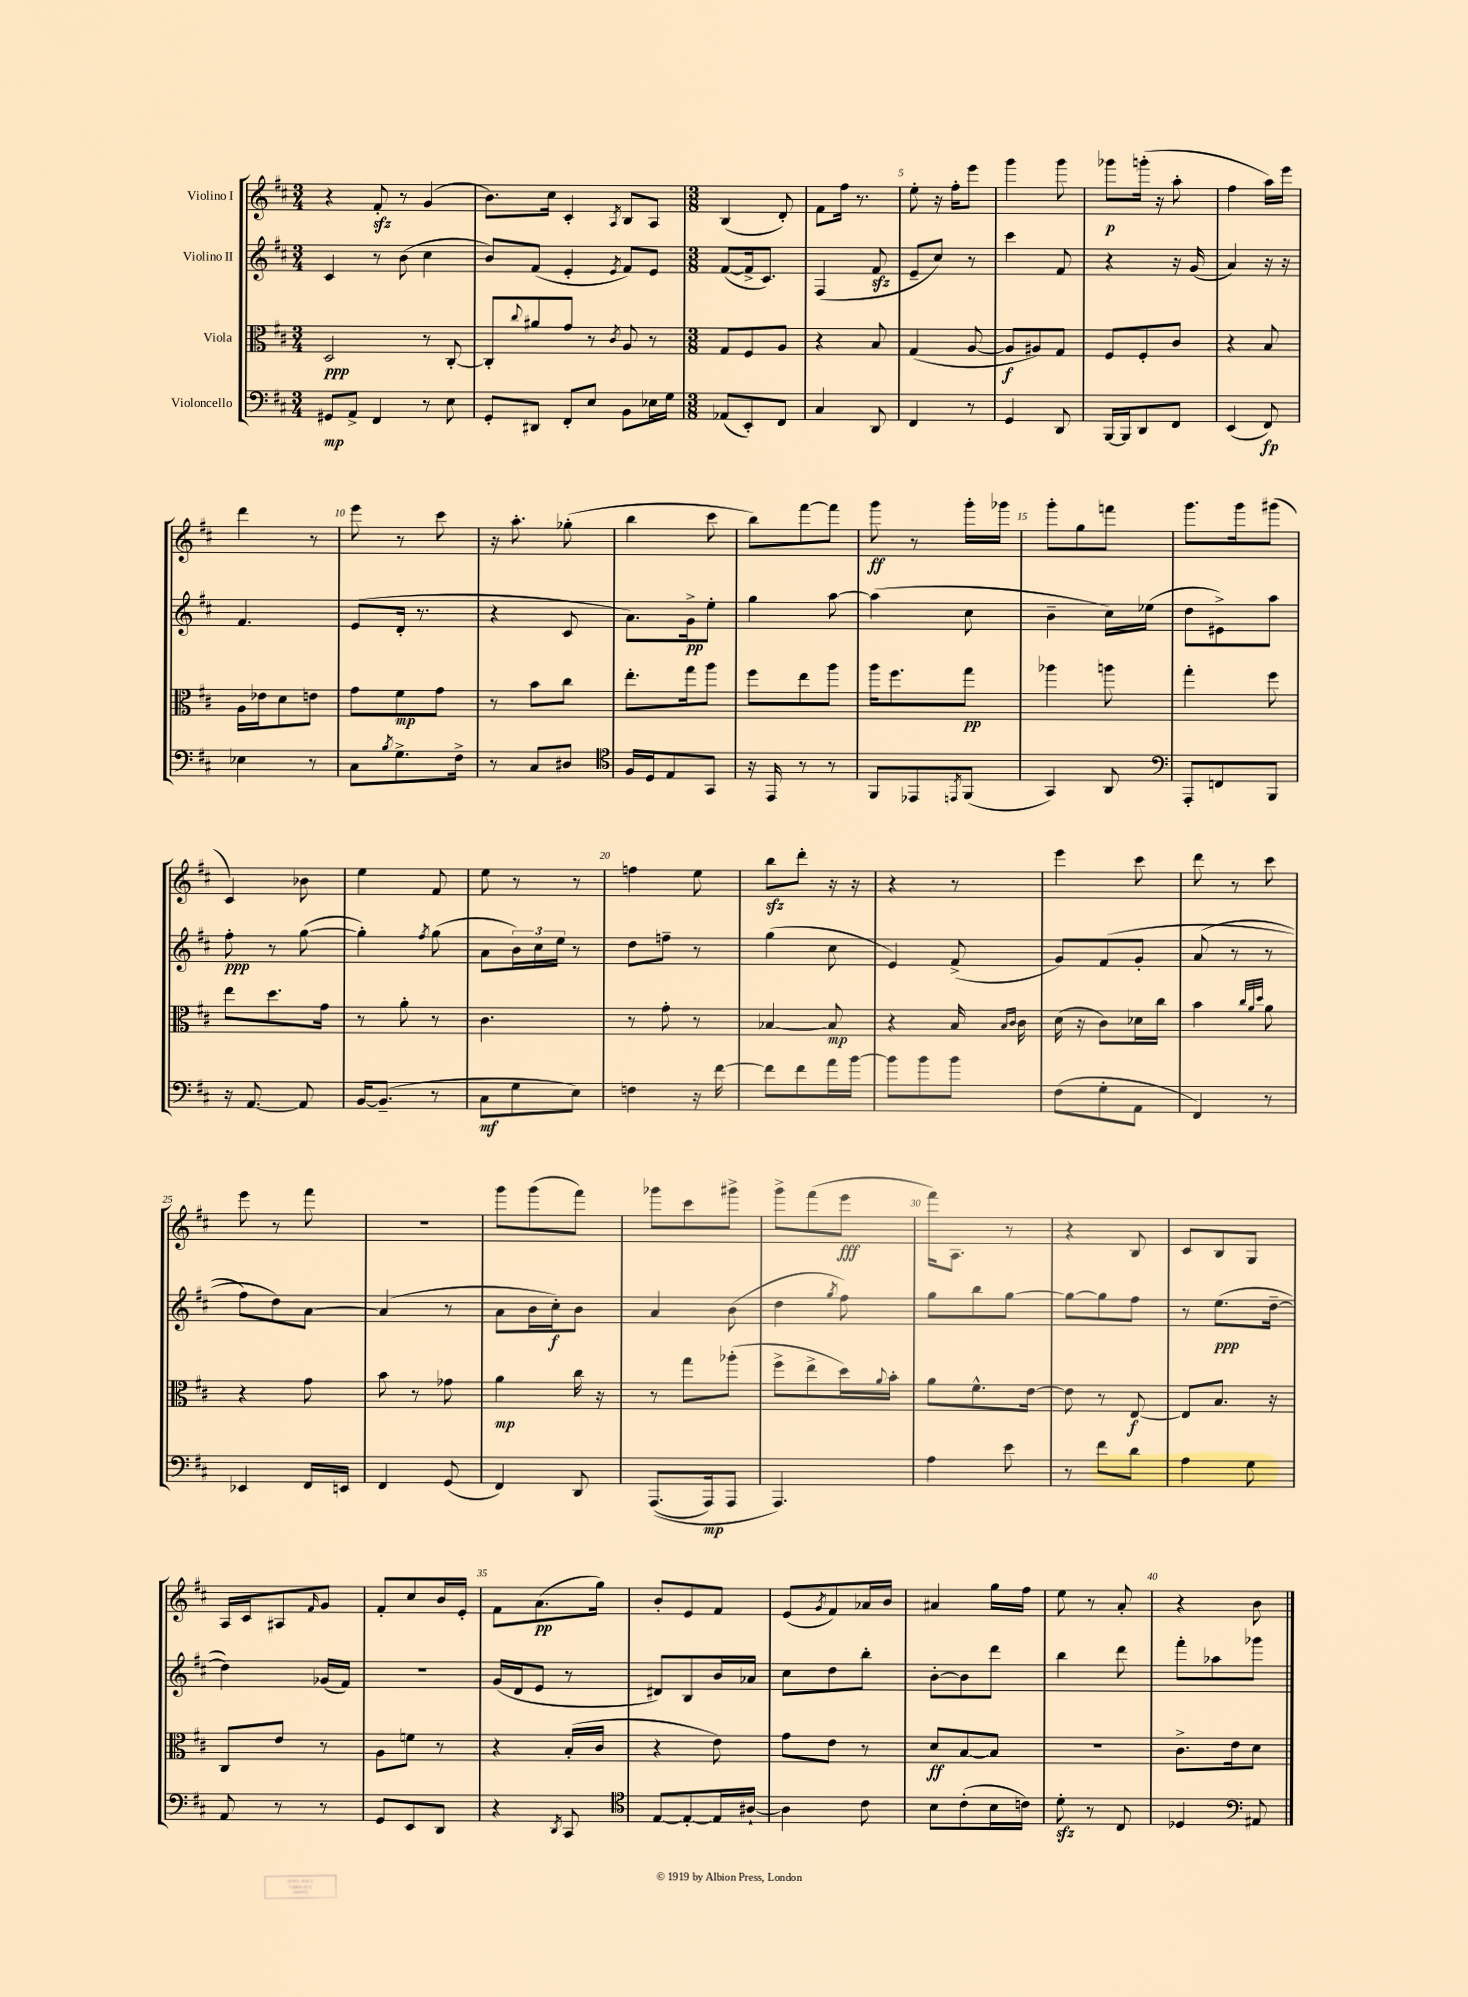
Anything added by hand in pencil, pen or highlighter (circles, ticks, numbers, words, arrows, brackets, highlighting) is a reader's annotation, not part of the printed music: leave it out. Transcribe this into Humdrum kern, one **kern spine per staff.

**kern	**kern	**kern	**kern
*staff4	*staff3	*staff2	*staff1
*clefF4	*clefC3	*clefG2	*clefG2
*k[f#c#]	*k[f#c#]	*k[f#c#]	*k[f#c#]
*M3/4	*M3/4	*M3/4	*M3/4
8GG#	2D	4c#	4r
8AA^	.	.	.
4FF#	.	8r	8f#'
.	.	(8b	8r
8r	8r	4cc#	(4g
8E	[8C#'	.	.
=	=	=	=
8GG'	8C#']	8b)	8.b)
.	8qqcc#	.	.
8DD#	8a#	(8f#	.
.	.	.	16cc#
8FF#'	8g	4e'	4c#'
8E	8r	.	.
.	8qc#	8qe	8qA
8BB	8A	8f#)	8B
16E-	8r	8e	8A
16G	.	.	.
=	=	=	=
*M3/8	*M3/8	*M3/8	*M3/8
(8AA-	8G	([8f#	(4B
8EE')	8F#	16f#^]	.
.	.	8.c#)	.
8FF#	8A	.	8d')
=	=	=	=
4C#	4r	(4F#	8f#
.	.	.	16ff#
.	.	.	8.r
8DD	8B	8f#	.
=	=	=	=
4FF#	(4G	8e~	8ee'
.	.	8cc#)	16r
.	.	.	16ff#'
8r	[8A	8r	8eee
=	=	=	=
4GG	8A]	4ccc#	4ggg
.	8A#)	.	.
8DD	8G	8f#	8ggg
=	=	=	=
[16BBB	8F#	4r	8ggg-
16BBB]	.	.	.
8DD	8F#'	.	(16ggg'
.	.	.	16r
8FF#	8c#	16r	8aa'
.	.	(16g	.
=	=	=	=
(4EE	4r	4a)	4ff#
8FF#)	8B	16r	16aa)
.	.	16r	16eee
=	=	=	=
4E-	16A	4.f#	4ddd
.	16e-	.	.
.	8d	.	.
8r	8e	.	8r
=	=	=	=
8C#	8g	(8e	8eee
8qB	.	.	.
8.G^	8f#	16d'	8r
.	.	8.r	.
.	8g	.	8ccc#
16F#^	.	.	.
=	=	=	=
8r	8r	4r	16r
.	.	.	8.aa'
8C#	8b	.	.
8D#	8cc#	8c#	(8gg-'
=	=	=	=
*clefC4	*	*	*
16F#	8.ee'	8.a)	4bb
16D	.	.	.
8E	.	.	.
.	16gg	16g^	.
8GG	8aa	8ee'	8ccc#
=	=	=	=
16r	8ff#	4gg	8bb)
16EE	.	.	.
8r	8ee	.	[8fff#
8r	8aa	[8aa	8fff#]
=	=	=	=
8FF#	16aa	(4aa]	8ggg
.	8.ff#	.	.
8EE-	.	.	8r
8qEE	.	.	.
(8FF#	8gg	8cc#	16ggg'
.	.	.	16ggg-
=	=	=	=
4GG)	4aa-	4b~	8ggg'
.	.	.	8gg
8AA	8aa	16cc#)	8fff
.	.	(16ee-	.
=	=	=	=
*clefF4	*	*	*
8AAA'	4gg'	8dd	8.ggg
8FF	.	8e#^)	.
.	.	.	16ggg
8BBB	8ff#	8aa	(8ggg#
=	=	=	=
16r	8ee	8ff#'	4c#)
[8.AA	.	.	.
.	8.dd	8r	.
8AA]	.	([8gg	8b-
.	16g	.	.
=	=	=	=
[16BB	8r	4gg'])	4ee
(8.BB~]	.	.	.
.	8a'	.	.
.	.	8qff#	.
8r	8r	(8gg	8f#
=	=	=	=
8C#	4.c#	8a	8ee
8G	.	24b)	8r
.	.	24cc#	.
.	.	24ee	.
8E)	.	8r	8r
=	=	=	=
4F	8r	8dd	4ff
.	8g'	8ff~	.
16r	8r	8r	8ee
[16f#	.	.	.
=	=	=	=
8f#]	[4B-	(4gg	8bb
8f#	.	.	8ddd'
16a	8B-]	8cc#	16r
[16b	.	.	16r
=	=	=	=
8b]	4r	4e)	4r
8b	.	.	.
8b	16B	(8f#^	8r
.	16qqB	.	.
.	16qqc#	.	.
.	16c#	.	.
=	=	=	=
(8F#	(16d	8g)	4eee
.	16r	.	.
8G'	8c#)	&(8f#	.
8AA	16d-	8g'	8ccc#
.	16cc#	.	.
=	=	=	=
4FF#)	4b	(8a	8ddd
.	.	8r	8r
.	32qqcc#	.	.
.	32qqa	.	.
.	32qqdd	.	.
8r	8a	8r	8ccc#
=	=	=	=
4EE-	4r	8ff#)	8eee
.	.	8dd&)	8r
16FF#	8g	[8a	8fff#
16EE	.	.	.
=	=	=	=
4FF#	8b	(4a]	4.r
.	8r	.	.
(8GG	8g-	8r	.
=	=	=	=
4FF#)	4a	8a	8ggg
.	.	16b	(8ggg
.	.	16cc#')	.
8DD	16cc#	8b	8fff#)
.	16r	.	.
=	=	=	=
&((8.AAA	8r	4a	8ggg-
.	8gg	.	8ccc#
16AAA)	.	.	.
8AAA	(8aa-'	(8b	8ggg#^
=	=	=	=
4.AAA&)	8ff#^	4dd	8ggg^
.	8ee^	.	(8fff#
.	.	8qgg	.
.	16dd)	8ff#)	8eee
.	8qqa	.	.
.	16b'	.	.
=	=	=	=
4A	8a	8gg	16fff#)
.	.	.	8.A
.	8.f#^^	8bb	.
8e	.	[8gg	8r
.	[16e	.	.
=	=	=	=
8r	8e]	8gg_	4r
8f#	8r	8gg]	.
8d	[8E	8ff#	8B
=	=	=	=
4A	8E]	8r	8c#
.	8.B	(8.ee	8B
8G	.	.	8G
.	16r	[16dd~	.
=	=	=	=
8AA	8C#	4dd])	16A
.	.	.	16c#
8r	8e	.	8A#
.	.	.	16qqf#
8r	8r	(16g-	8g
.	.	16f#)	.
=	=	=	=
8GG	8A	4.r	8f#'
8EE	8f	.	8cc#
8DD	8r	.	16b
.	.	.	16e'
=	=	=	=
4r	4r	(16g	8f#
.	.	16d	.
.	.	8e	(8.a
8qDD	.	.	.
8CC#	(16B'	8r	.
.	16c#	.	16gg)
=	=	=	=
*clefC4	*	*	*
[8E	4r	8d#)	8b'
8E'_	.	8B	8e
16E]	8e)	16b	8f#
[16A#`	.	16a-	.
=	=	=	=
4A#]	8g	8cc#	(8e
.	.	.	8qg
.	8e	8dd	8f#)
8c#	8r	8bb'	16a-
.	.	.	16b
=	=	=	=
8B	8d	[8b'	4a#
(8c#'	[8B	8b]	.
16B	8B]	8ddd	16gg
16c)	.	.	16ff#
=	=	=	=
8d'	4.r	4bb	8ee
8r	.	.	8r
8C#	.	8ddd	8a'
=	=	=	=
4D-	8.c#^	8fff#'	4r
.	.	8aa-	.
.	16e	.	.
*clefF4	*	*	*
8AA#	8d	8ggg-	8b
==	==	==	==
*-	*-	*-	*-
